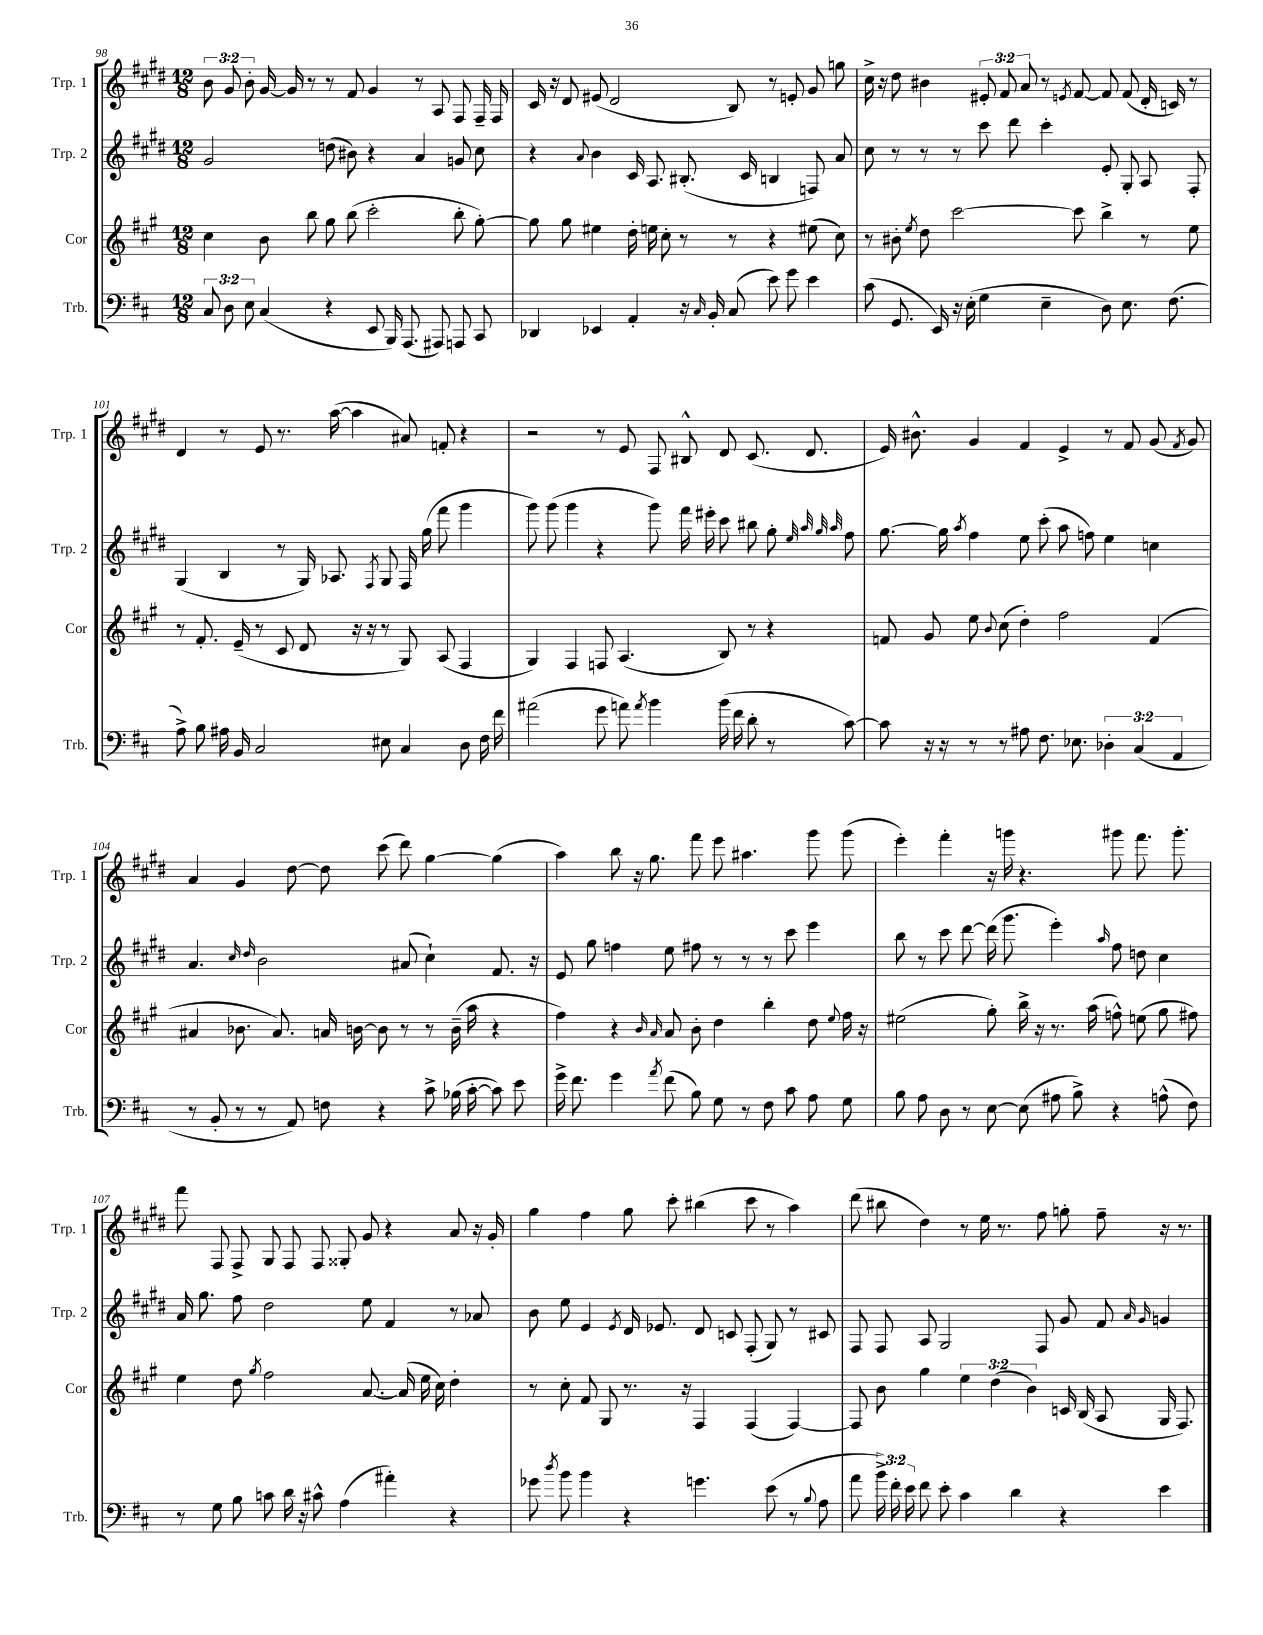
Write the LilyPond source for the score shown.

<<
\new StaffGroup <<
\new Staff = "s0" \with { instrumentName = "Trp. 1" shortInstrumentName = "Trp. 1" } {
    \clef treble \key e \major \numericTimeSignature \time 12/8 \override Staff.TupletNumber.text = #tuplet-number::calc-fraction-text
    \autoBeamOff \tuplet 3/2 { b'8 gis'8 b'8-. } gis'16~ gis'16 r8 r8 fis'8 gis'4 r8 a8 fis8 fis16-- fis16 |
    cis'16 r16 dis'8 eis'8( dis'2 b8) r8 e'8-. gis'8 g''8 |
    cis''16-> r16 dis''8 bis'4 \tuplet 3/2 { eis'8-. fis'8 a'8 } r8 \acciaccatura { e'8 } fis'8~ fis'8 fis'8( dis'16-. c'16) r8 |
    dis'4 r8 e'8 r8. a''16~( a''4 ais'8) f'8-. r4 |
    r2 r8 e'8 fis8 bis8-^ dis'8 cis'8.( dis'8. |
    e'16) bis'8.-^ gis'4 fis'4 e'4-> r8 fis'8 gis'8( \acciaccatura { fis'8 } gis'8) |
    a'4 gis'4 dis''8~ dis''8 cis'''8( dis'''8) gis''4~ gis''4( |
    a''4) b''8 r16 gis''8. fis'''8 e'''8 ais''4. gis'''8 gis'''8( |
    e'''4-.) fis'''4-. r16 g'''16 r4. gis'''8 fis'''8. gis'''8.-. |
    fis'''8 fis8 fis8-> gis8 fis8 fis8 gisis8-. gis'8 r4 a'8 r16 gis'16-. |
    gis''4 fis''4 gis''8 cis'''8-. bis''4( cis'''8 r8 a''4) |
    dis'''8( bis''8 dis''4) r8 e''16 r8. fis''8 g''8-. fis''8-- r16 r8. \bar "|." |
}
\new Staff = "s1" \with { instrumentName = "Trp. 2" shortInstrumentName = "Trp. 2" } {
    \clef treble \key e \major \numericTimeSignature \time 12/8
    \autoBeamOff gis'2 d''8( bis'8) r4 a'4 g'8 cis''8 |
    r4 \appoggiatura { a'8 } b'4 cis'16 a8. bis8.-.( cis'16 b4 f8) a'8 |
    cis''8 r8 r8 r8 cis'''8 dis'''8 cis'''4-. e'8-. gis8-. a8 fis8-. |
    gis4( b4 r8 gis16) aes8. \acciaccatura { fis8 } gis8 fis16 gis''16( fis'''8 gis'''4 |
    gis'''8) gis'''8( gis'''4 r4 gis'''8) fis'''16 eis'''16-. cis'''8 bis''8 gis''8-. \grace { e''32 a''32 gis''32 a''32 } fis''8 |
    gis''8.~ gis''16 \acciaccatura { a''8 } fis''4 e''8 cis'''8-.( a''8 f''8) e''4 c''4 |
    a'4. \grace { cis''16 dis''16 } b'2 ais'8( cis''4-!) fis'8. r16 |
    e'8 gis''8 f''4 e''8 fis''8 r8 r8 r8 cis'''8 e'''4 |
    b''8 r8 cis'''8 dis'''8~ dis'''16( gis'''8. e'''4-.) \grace { a''16 } fis''8 d''8 cis''4 |
    a'16 gis''8. fis''8 dis''2 e''8 fis'4 r8 aes'8 |
    b'8 e''8 e'4 \acciaccatura { e'8 } dis'16 ees'8. dis'8 c'8 fis8-.( gis8) r8 cis'8 |
    fis8 fis8 a8 gis2 fis8 gis'8 fis'8 \grace { a'16 gis'16 } g'4 \bar "|." |
}
\new Staff = "s2" \with { instrumentName = "Cor" shortInstrumentName = "Cor" } {
    \clef treble \key a \major \numericTimeSignature \time 12/8 \override Staff.TupletNumber.text = #tuplet-number::calc-fraction-text
    \autoBeamOff cis''4 b'8 b''8 gis''8 b''8( cis'''2-. b''8-. gis''8~-.) |
    gis''8 gis''8 eis''4 d''16-. e''16 cis''8-. r8 r8 r4 eis''8( cis''8) |
    r8 bis'8-. \acciaccatura { e''8 } d''8 cis'''2~ cis'''8 b''4-> r8 e''8 |
    r8 fis'8.-. e'16--( r8 cis'8 d'8 r16 r16 r8 gis8) a8( fis4 |
    gis4) fis4 f8 a4.( b8) r8 r4 |
    f'8 gis'8 e''8 \appoggiatura { b'8 } cis''8( d''4-.) fis''2 f'4( |
    ais'4 bes'8. ais'8.) a'16 b'16~ b'8 r8 r8 b'16--( a''16 r4 |
    fis''4) r4 \grace { b'16 a'16 } a'8 b'8-. d''4 b''4-. d''8 \appoggiatura { e''8 } fis''16 r16 |
    eis''2( gis''8-.) b''16-> r16 r8. a''16( f''8-^) e''8( gis''8 fis''8) |
    e''4 d''8 \acciaccatura { gis''8 } fis''2 a'8.~ a'16( e''16 cis''16) d''4-. |
    r8 cis''8-. fis'8 gis8 r8. r16 fis4 fis4( fis4~) |
    fis8 b'8 gis''4 \tuplet 3/2 { e''4 d''4( b'4) } c'16 b16( a8 gis16 fis8.) \bar "|." |
}
\new Staff = "s3" \with { instrumentName = "Trb." shortInstrumentName = "Trb." } {
    \clef bass \key d \major \numericTimeSignature \time 12/8 \override Staff.TupletNumber.text = #tuplet-number::calc-fraction-text
    \autoBeamOff \tuplet 3/2 { cis8 d8 e8 } cis4( r4 e,8 b,,16) a,,8.( ais,,8) a,,8 cis,8 |
    des,4 ees,4 a,4-. r16 \grace { cis16 } b,16-. cis8( e'8) g'8 e'4 |
    cis'8( g,8. e,16) r16 e16-.( g4 e4-- d8) e8. fis8.( |
    a8->) b8 ais16 b,16 cis2 eis8 cis4 d8 fis16 fis'16 |
    ais'2( g'8 a'8) \acciaccatura { a'8 } b'4 b'16( fis'16 d'8-. r8 cis'8~) |
    cis'8 r16 r16 r8 r8 ais8 fis8. ees8. \tuplet 3/2 { des4-. cis4( a,4 } |
    r8 b,8-. r8 r8 a,8) f8 r4 cis'8-> bes16( cis'16~-. cis'8) e'8 |
    g'16-> fis'8. g'4 \acciaccatura { a'8 } fis'8( b8) g8 r8 fis8 cis'8 a8 g8 |
    b8 a8 d8 r8 e8~ e8( ais8 b8->) r4 a8-^( fis8) |
    r8 g8 b8 c'8 d'16 r16 cis'8-^ a4( ais'4-.) r4 |
    ges'8 \acciaccatura { d''8 } b'8 b'4 r4 g'4. e'8( r8 \appoggiatura { b8 } a8 |
    a'8 \tuplet 3/2 { b'16->) fis'16-. e'16 } fis'8 e'8-. cis'4 d'4 r4 e'4 \bar "|." |
}
>>
>>
\layout { \context { \Score currentBarNumber = #98 } }
